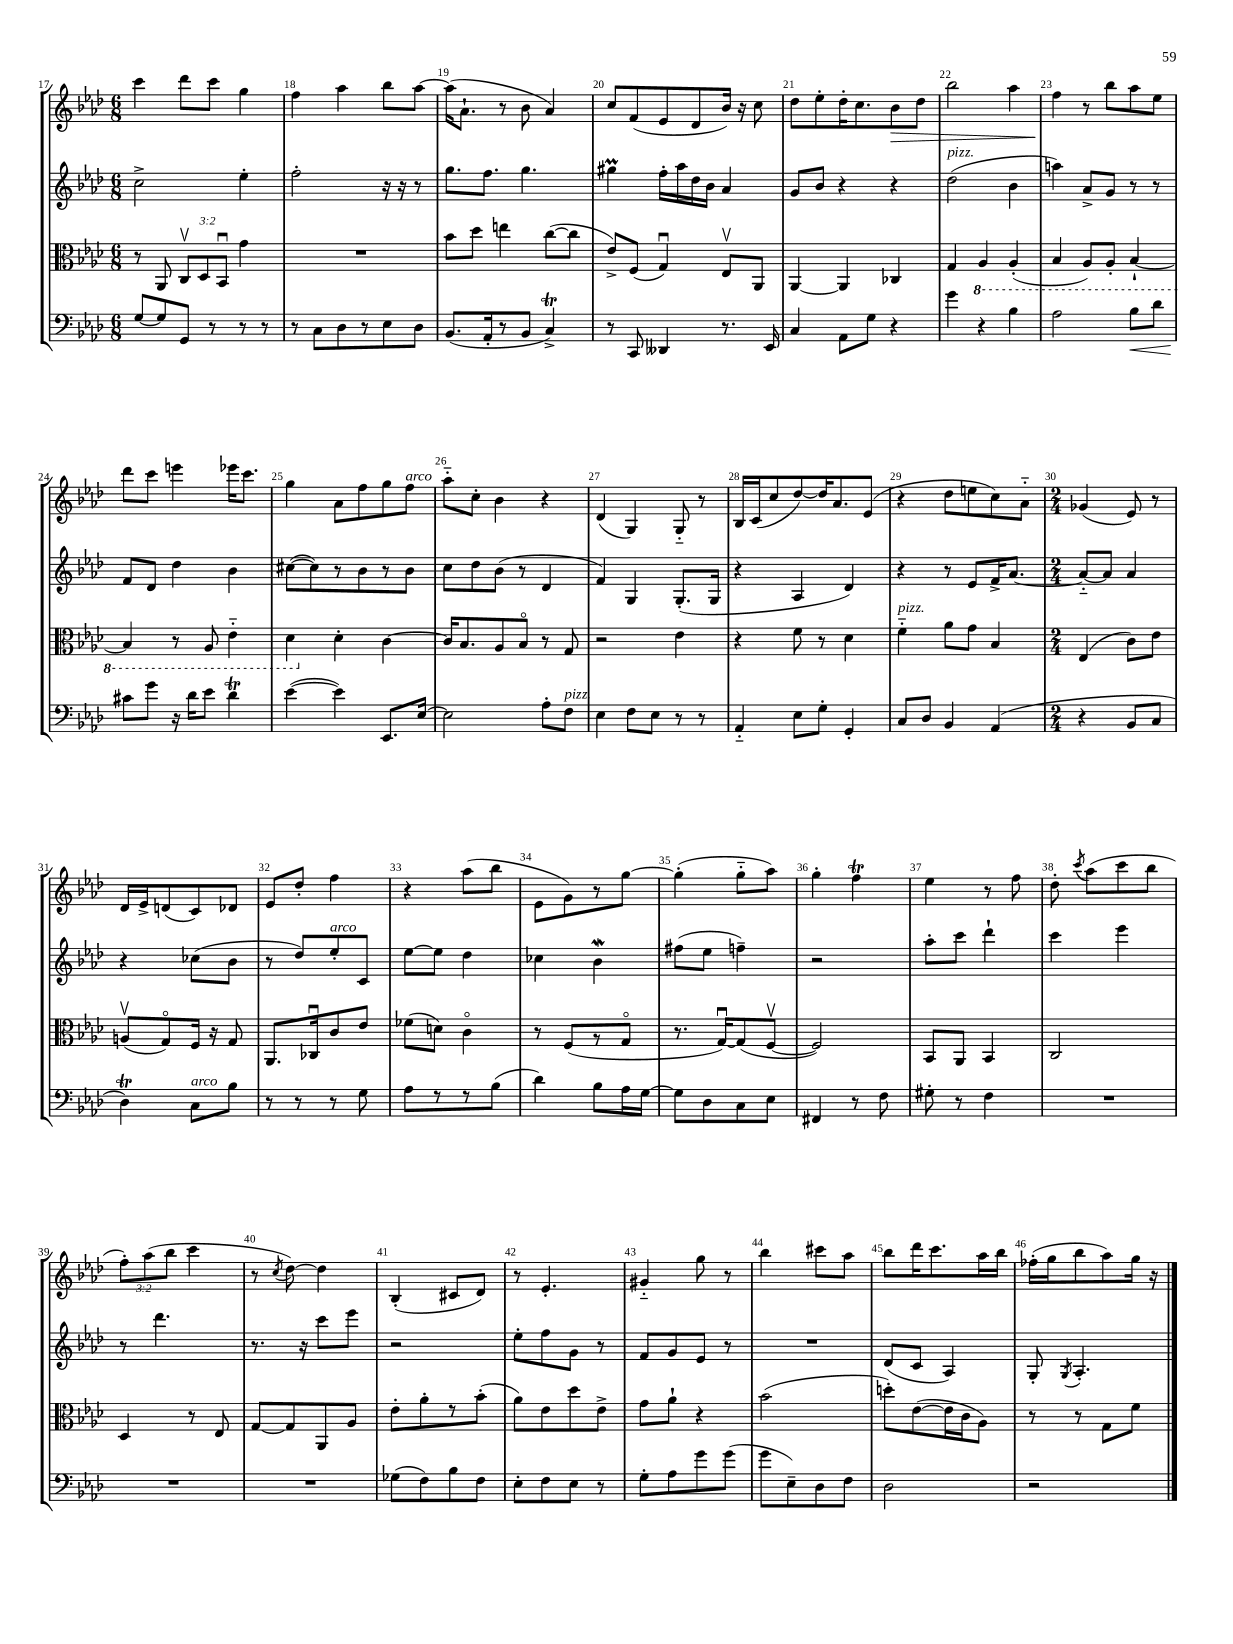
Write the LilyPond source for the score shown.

<<
\new StaffGroup <<
\new Staff = "s0" {
    \clef treble \key aes \major \numericTimeSignature \time 6/8 \override Staff.TupletNumber.text = #tuplet-number::calc-fraction-text
    \autoBeamOff c'''4 des'''8[ c'''8] g''4 |
    f''4 aes''4 bes''8[ aes''8]~ |
    aes''16[( aes'8.]-! r8 bes'8 aes'4) |
    c''8[ f'8( ees'8 des'8 bes'16]) r16 c''8 |
    des''8[ ees''8-. des''16-. c''8. bes'8\> des''8] |
    bes''2 aes''4 |
    f''4\! r8 bes''8[ aes''8 ees''8] |
    des'''8[ c'''8] e'''4 ees'''16[ c'''8.] |
    g''4 aes'8[ f''8 g''8 f''8]^\markup { \italic "arco" } |
    aes''8[-_ c''8]-. bes'4 r4 |
    des'4( g4) g8-_ r8 |
    bes16[ c'16( c''8 des''8~) des''16 aes'8. ees'8]( |
    r4 des''8[ e''8 c''8) aes'8]-_ |
    \numericTimeSignature \time 2/4 ges'4( ees'8) r8 |
    des'16[ ees'16-> d'8( c'8) des'8] |
    ees'8[ des''8]-. f''4 |
    r4 aes''8[( bes''8] |
    ees'8[ g'8) r8 g''8]~ |
    g''4-.( g''8[-_ aes''8]) |
    g''4-. f''4\trill |
    ees''4 r8 f''8 |
    des''8-. \acciaccatura { c'''8 } aes''8[( c'''8 bes''8] |
    \tuplet 3/2 { f''8[-.) aes''8( bes''8] } c'''4 |
    r8 \acciaccatura { c''8 } des''8~) des''4 |
    bes4-.( cis'8[ des'8]) |
    r8 ees'4.-. |
    gis'4-_ g''8 r8 |
    bes''4 cis'''8[ aes''8] |
    bes''8[ des'''16 c'''8. aes''16 bes''16] |
    fes''16[-.( g''16 bes''8 aes''8) g''16] r16 \bar "|." |
}
\new Staff = "s1" {
    \clef treble \key aes \major \numericTimeSignature \time 6/8
    \autoBeamOff c''2-> ees''4-. |
    f''2-. r16 r16 r8 |
    g''8.[ f''8.] g''4. |
    gis''4\prall f''16[-. aes''16 des''16 bes'16] aes'4 |
    g'8[ bes'8] r4 r4 |
    des''2^\markup { \italic "pizz." }( bes'4 |
    a''4) aes'8[-> g'8] r8 r8 |
    f'8[ des'8] des''4 bes'4 |
    cis''8[~( cis''8) r8 bes'8 r8 bes'8] |
    c''8[ des''8 bes'8]( r8 des'4 |
    f'4) g4 g8.[-.( g16] |
    r4 aes4 des'4) |
    r4 r8 ees'8[ f'16-> aes'8.]~ |
    \numericTimeSignature \time 2/4 aes'8[~-_ aes'8] aes'4 |
    r4 ces''8[( bes'8] |
    r8 des''8[) ees''8-.^\markup { \italic "arco" } c'8] |
    ees''8[~ ees''8] des''4 |
    ces''4 bes'4\mordent |
    fis''8[( ees''8] f''4--) |
    r2 |
    aes''8[-. c'''8] des'''4-! |
    c'''4 ees'''4 |
    r8 des'''4. |
    r8. r16 c'''8[ ees'''8] |
    r2 |
    ees''8[-. f''8 g'8] r8 |
    f'8[ g'8 ees'8] r8 |
    R2 |
    des'8[( c'8] aes4) |
    g8-. \acciaccatura { g8 } aes4.-. \bar "|." |
}
\new Staff = "s2" {
    \clef alto \key aes \major \numericTimeSignature \time 6/8 \override Staff.TupletNumber.text = #tuplet-number::calc-fraction-text
    \autoBeamOff r8 aes,8 \tuplet 3/2 { c8[\upbow des8 bes,8]\downbow } g'4 |
    R2. |
    bes'8[ des''8] e''4 c''8[~( c''8] |
    ees'8[->) f8]( g4\downbow) ees8[\upbow aes,8] |
    aes,4~ aes,4 ces4 |
    g4 \ottava #-1 aes,4 aes,4-.( |
    bes,4 aes,8[) aes,8]-. bes,4~-! |
    bes,4 r8 aes,8 ees4-_ |
    des4 \ottava #0 des'4-. c'4~ |
    c'16[ bes8. aes8 bes8]\flageolet r8 g8 |
    r2 ees'4 |
    r4 f'8 r8 des'4 |
    f'4-_^\markup { \italic "pizz." } aes'8[ g'8] bes4 |
    \numericTimeSignature \time 2/4 ees4( c'8[) ees'8] |
    a8[\upbow( g8\flageolet) f16] r16 g8 |
    aes,8.[ ces16\downbow c'8 ees'8] |
    fes'8[( d'8]) c'4\flageolet |
    r8 f8[( r8 g8]\flageolet |
    r8. g16[~\downbow) g8( f8]~\upbow |
    f2) |
    bes,8[ aes,8] bes,4 |
    c2 |
    des4 r8 ees8 |
    g8[~ g8 aes,8 aes8] |
    ees'8[-. aes'8-. r8 bes'8]-.( |
    aes'8[) ees'8 des''8 ees'8]-> |
    g'8[ aes'8]-! r4 |
    bes'2( |
    d''8[-.) ees'8~( ees'16 c'16 aes8]) |
    r8 r8 g8[ f'8] \bar "|." |
}
\new Staff = "s3" {
    \clef bass \key aes \major \numericTimeSignature \time 6/8
    \autoBeamOff g8[~ g8 g,8] r8 r8 r8 |
    r8 c8[ des8 r8 ees8 des8] |
    bes,8.[( aes,16-. r8 bes,8] c4->\trill) |
    r8 c,8 deses,4 r8. ees,16 |
    c4 aes,8[ g8] r4 |
    g'4 r4 bes4 |
    aes2 bes8[\< des'8] |
    cis'8[\! g'8] r16 des'16[ ees'8] des'4\trill |
    ees'4~( ees'4) ees,8.[ ees16]~ |
    ees2 aes8[-. f8]^\markup { \italic "pizz." } |
    ees4 f8[ ees8] r8 r8 |
    aes,4-_ ees8[ g8]-. g,4-. |
    c8[ des8] bes,4 aes,4( |
    \numericTimeSignature \time 2/4 r4 bes,8[ c8] |
    des4\trill) c8[^\markup { \italic "arco" } bes8] |
    r8 r8 r8 g8 |
    aes8[ r8 r8 bes8]( |
    des'4) bes8[ aes16 g16]~ |
    g8[ des8 c8 ees8] |
    fis,4 r8 f8 |
    gis8-. r8 f4 |
    R2 |
    R2 |
    R2 |
    ges8[( f8) bes8 f8] |
    ees8[-. f8 ees8] r8 |
    g8[-. aes8 g'8 g'8]( |
    g'8[ ees8--) des8 f8] |
    des2 |
    r2 \bar "|." |
}
>>
>>
\layout { \context { \Score currentBarNumber = #17 \override BarNumber.break-visibility = ##(#f #t #t) barNumberVisibility = #all-bar-numbers-visible } }
